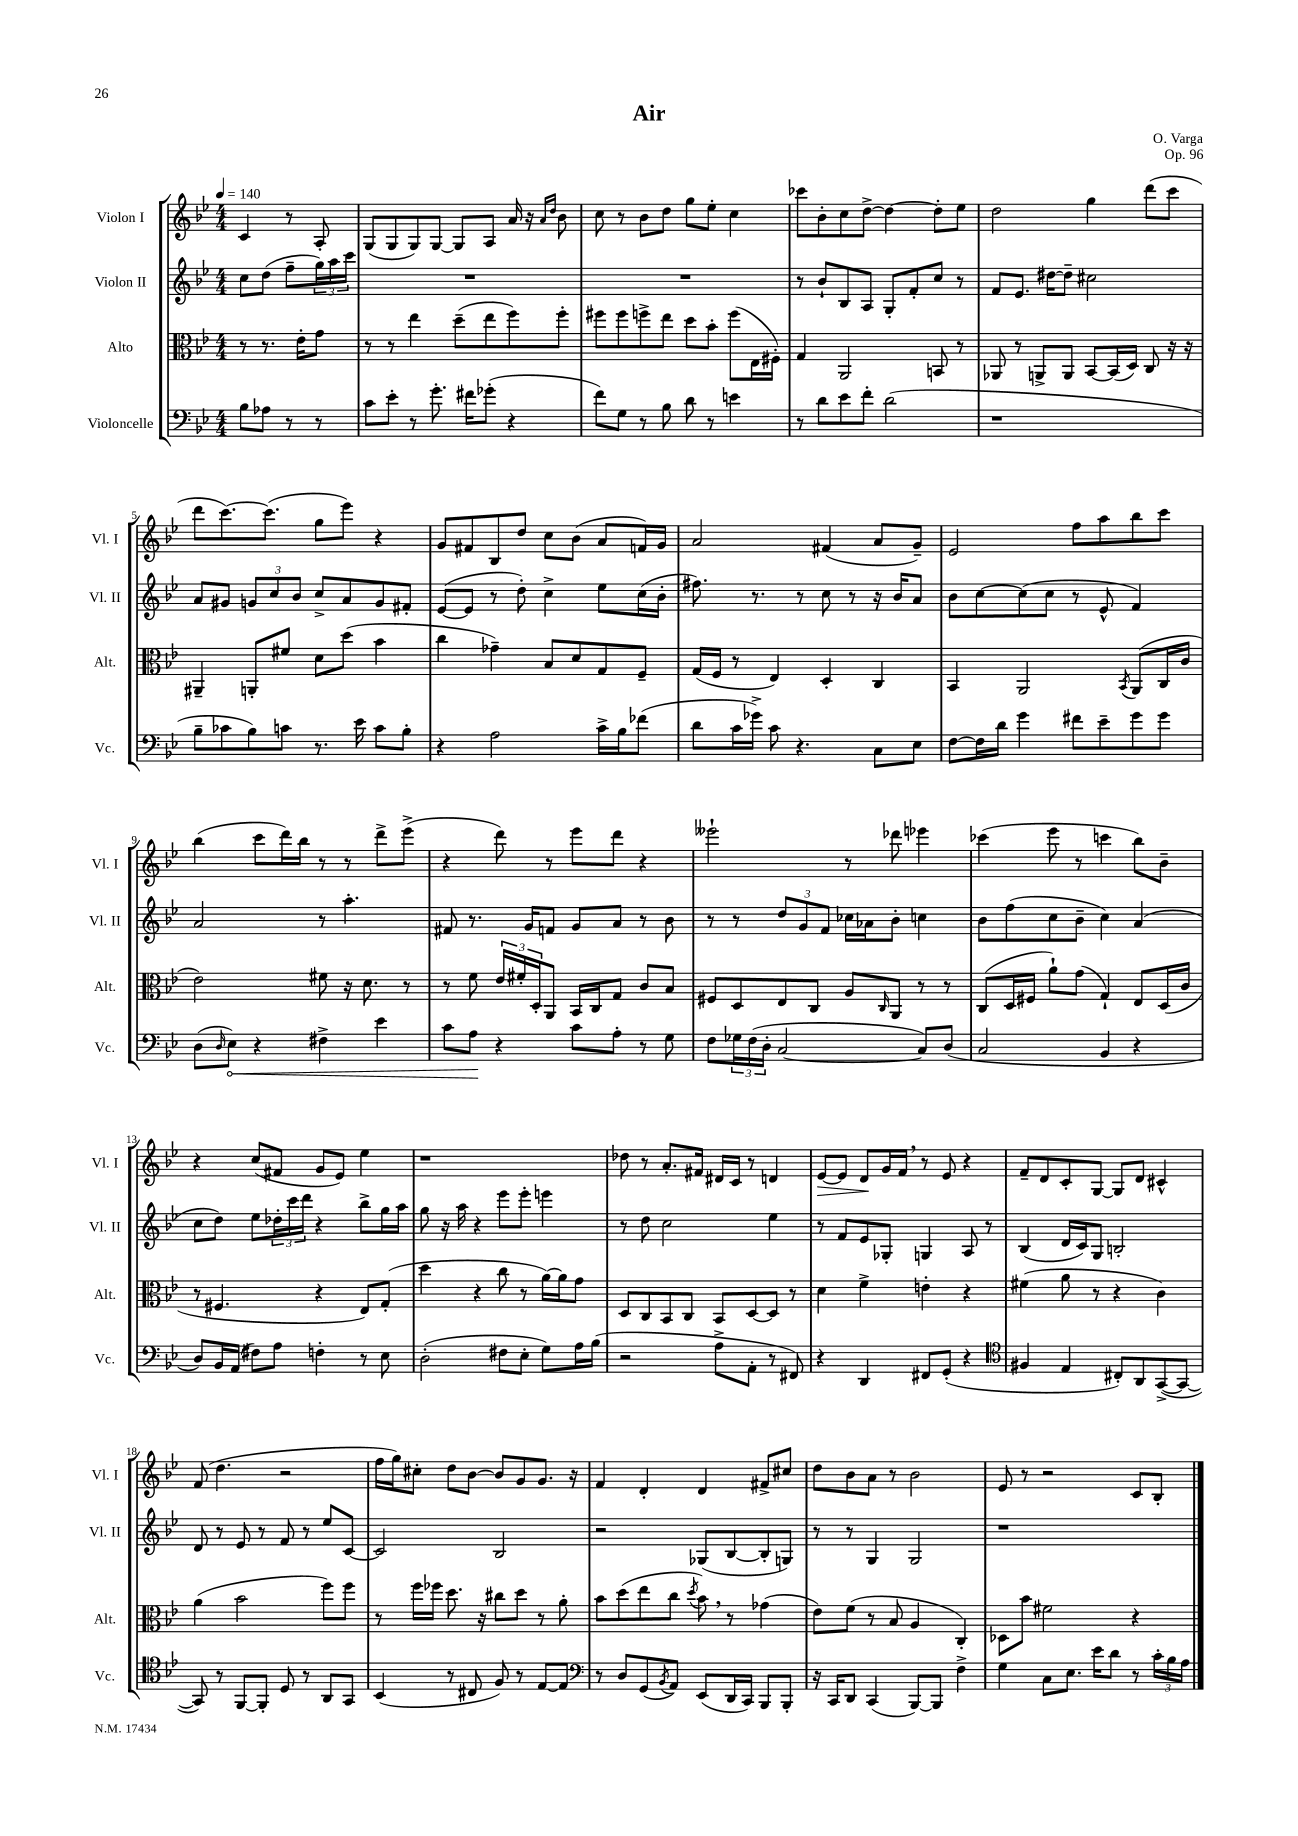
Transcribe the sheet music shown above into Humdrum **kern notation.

**kern	**dynam	**kern	**kern	**kern	**dynam
*part4	*part4	*part3	*part2	*part1	*part1
*staff4	*staff4	*staff3	*staff2	*staff1	*staff1
*I"Violoncelle	*	*I"Alto	*I"Violon II	*I"Violon I	*
*I'Vc.	*	*I'Alt.	*I'Vl. II	*I'Vl. I	*
*clefF4	*	*clefC3	*clefG2	*clefG2	*
*k[b-e-]	*	*k[b-e-]	*k[b-e-]	*k[b-e-]	*
*M4/4	*	*M4/4	*M4/4	*M4/4	*
*MM140	*	*MM140	*MM140	*MM140	*
=	=	=	=	=	=
8B-\L	.	8r	8cc\L	4c/	.
8A-X\J	.	8.r	(8dd\J	.	.
8r	.	.	8ff~\L	8r	.
.	.	16e-'\KL	.	.	.
8r	.	8g\J	24gg\L)	8A'/	.
.	.	.	24aa\	.	.
.	.	.	24ccc\JJ	.	.
=1	=1	=1	=1	=1	=1
8c\L	.	8r	1r	(8G/L	.
8e-'\J	.	8r	.	8G/	.
8r	.	4ee-\	.	8G/)	.
8.g'\	.	.	.	[8G/J	.
.	.	(8dd~\L	.	8G/L]	.
16f#X\KL	.	.	.	.	.
(8g-X'\J	.	8ee-\	.	8A/J	.
4r	.	8ff\)	.	16a/	.
.	.	.	.	16r	.
.	.	.	.	16qqa/LL	.
.	.	.	.	16qqdd/JJ	.
.	.	8ff'\J	.	8b-\	.
=2	=2	=2	=2	=2	=2
8f\L)	.	8ff#X\L	1r	8cc\	.
8G\J	.	8ff#\	.	8r	.
8r	.	8ffn^\	.	8b-\L	.
8B-\	.	8ee-\J	.	8dd\J	.
8d\	.	8dd\L	.	8gg\L	.
8r	.	8b-'\J	.	8ee-'\J	.
4en\	.	(8ff\L	.	4cc\	.
.	.	16E-\L	.	.	.
.	.	16F#X'\JJ)	.	.	.
=3	=3	=3	=3	=3	=3
8r	.	4G/	8r	8ccc-X\L	.
8d\L	.	.	8b-`/L	8b-'\	.
8e-\	.	2AA/	8B-/	8cc\	.
8f'\J	.	.	8A/J	[8dd^\J	.
(2d\	.	.	8G'/L	4dd\_	.
.	.	.	8f'/	.	.
.	.	8BBn/	8cc/J	8dd'\L]	.
.	.	8r	8r	8ee-\J	.
=4	=4	=4	=4	=4	=4
1r	.	8AA-X/	8f/L	2dd\	.
.	.	8r	8.e-/J	.	.
.	.	8AAn^/L	.	.	.
.	.	.	[16dd#X\KL	.	.
.	.	8AA/J	8dd#~\J]	.	.
.	.	[8BB-/L	2cc#X\	4gg\	.
.	.	(16BB-/L]	.	.	.
.	.	16D/JJ)	.	.	.
.	.	8C/	.	(8ddd\L	.
.	.	16r	.	8ccc\J	.
.	.	16r	.	.	.
!!LO:LB:g=z
=5	=5	=5	=5	=5	=5
8B-~\L	.	4AA#X~/	8a/L	8ddd\L	.
8c-X\	.	.	8g#X/J	[8.ccc\)	.
8B-\)	.	8AAn'/L	12gn/L	.	.
.	.	.	.	(8.ccc\J]	.
.	.	.	12cc/	.	.
8cn\J	.	8f#X/J	.	.	.
.	.	.	12b-/J	.	.
8.r	.	8d\L	8cc^/L	8gg\L	.
.	.	(8dd\J	8a/	8eee-\J)	.
16e-\	.	.	.	.	.
8c\L	.	4b-\	8g/	4r	.
8B-'\J	.	.	8f#X'/J	.	.
=6	=6	=6	=6	=6	=6
4r	.	4cc\	([8e-/L	8g/L	.
.	.	.	8e-/J]	8f#X/	.
2A\	.	4g-X~\)	8r	8B-/	.
.	.	.	8dd'\)	8dd/J	.
.	.	8B-/L	4cc^\	8cc\L	.
.	.	8d/	.	(8b-\J	.
16c^\LL	.	8G/	8ee-\L	8a/L	.
16B-\J	.	.	.	.	.
(8f-X\J	.	8F~/J	(16cc\L	16fn/L)	.
.	.	.	16b-'\JJ	16g/JJ	.
=7	=7	=7	=7	=7	=7
8d\L	.	(16G/LL	8.ff#X\)	2a/	.
.	.	16F/JJ	.	.	.
16c\L	.	8r	.	.	.
16g-X^\JJ)	.	.	8.r	.	.
8c\	.	4E-/)	.	.	.
4.r	.	.	8r	.	.
.	.	4D'/	8cc\	(4f#X/	.
.	.	.	8r	.	.
8C\L	.	4C/	16r	8a/L	.
.	.	.	16b-/KL	.	.
8E-\J	.	.	8a/J	8g~/J)	.
=8	=8	=8	=8	=8	=8
[8F\L	.	4BB-/	8b-\L	2e-/	.
16F\L]	.	.	[8cc\	.	.
16d\JJ	.	.	.	.	.
4g\	.	2AA/	(8cc\]	.	.
.	.	.	8cc\J	.	.
8f#X\L	.	.	8r	8ff\L	.
8e-~\	.	.	8e-^^/	8aa\	.
.	.	8qBB-/	.	.	.
8g\	.	(8AA/L	4f/)	8bb-\	.
8g\J	.	16C/L	.	8ccc\J	.
.	.	16c/JJ	.	.	.
!!LO:LB:g=z
=9	=9	=9	=9	=9	=9
(8D\L	.	2e-\)	2a/	(4bb-\	.
16qqD/	.	.	.	.	.
!	!LO:HP:b	!	!	!	!
8E-\J)	<	.	.	.	.
4r	.	.	.	8ccc\L	.
.	.	.	.	16ddd\L)	.
.	.	.	.	16bb-\JJ	.
4F#X^\	.	8f#X\	8r	8r	.
.	.	16r	4.aa'\	8r	.
.	.	8.d\	.	.	.
4e-\	.	.	.	8ddd^\L	.
.	.	8r	.	(8eee-^\J	.
=10	=10	=10	=10	=10	=10
8c\L	.	8r	8f#X/	4r	.
8A\J	.	8f\	8.r	.	.
4r	[	24e-/LL	.	8ddd\)	.
.	.	24f#X'/	.	.	.
.	.	.	16g/KL	.	.
.	.	24D'/J	.	.	.
.	.	8AA/J	8fn/J	8r	.
8c\L	.	16BB-/LL	8g/L	8eee-\L	.
.	.	16C/J	.	.	.
8A'\J	.	8G/J	8a/J	8ddd\J	.
8r	.	8c/L	8r	4r	.
8G\	.	8B-/J	8b-\	.	.
=11	=11	=11	=11	=11	=11
8F\L	.	8F#X/L	8r	2eee--X`\	.
24G-X\L	.	8D/	8r	.	.
(24F\	.	.	.	.	.
24D'\JJ	.	.	.	.	.
[2C/	.	8E-/	12dd/L	.	.
.	.	.	12g/	.	.
.	.	8C/J	.	.	.
.	.	.	12f/J	.	.
.	.	8A/L	16cc-X\LL	8r	.
.	.	.	16a-X\J	.	.
.	.	16qqC/	.	.	.
.	.	8AA/J	8b-'\J	8ddd-X\	.
8C/L])	.	8r	4ccn\	4eee-X\	.
(8D/J	.	8r	.	.	.
=12	=12	=12	=12	=12	=12
2C/	.	(8C/L	8b-\L	(4ccc-X\	.
.	.	16D/L	(8ff\	.	.
.	.	16F#X/JJ	.	.	.
.	.	8a`\L)	8cc\	8eee-\	.
.	.	(8g\J	8b-~\J	8r	.
4BB-/	.	4G`/)	4cc\)	4cccn\	.
4r	.	8E-/L	(4a/	8bb-\L)	.
.	.	(16D/L	.	8b-~\J	.
.	.	16c/JJ	.	.	.
!!LO:LB:g=z
=13	=13	=13	=13	=13	=13
8D/L)	.	8r	8cc\L	4r	.
16BB-/L	.	4.F#X/	8dd\J)	.	.
(16AA/JJ	.	.	.	.	.
8F#X\L)	.	.	8ee-\L	(8cc/L	.
8A\J	.	.	24dd-X'\L	8f#X/J	.
.	.	.	24ccc\	.	.
.	.	.	24ddd\JJ	.	.
4Fn'\	.	4r	4r	8g/L	.
.	.	.	.	8e-/J)	.
8r	.	8E-/L)	8bb-^\L	4ee-\	.
8E-\	.	(8G'/J	16gg\L	.	.
.	.	.	16aa\JJ	.	.
=14	=14	=14	=14	=14	=14
(2D'\	.	4dd\	8gg\	1r	.
.	.	.	16r	.	.
.	.	.	16aa\	.	.
.	.	4r	4r	.	.
8F#X\L	.	8cc\	8eee-\L	.	.
8E-'\J	.	8r	8eee-'\J	.	.
8G\L)	.	[16a\LL)	4eeen\	.	.
.	.	16a\J]	.	.	.
16A\L	.	8g\J	.	.	.
(16B-\JJ	.	.	.	.	.
=15	=15	=15	=15	=15	=15
2r	.	8D/L	8r	8dd-X\	.
.	.	8C/	8dd\	8r	.
.	.	8BB-/	2cc\	8.a'/L	.
.	.	8C/J	.	.	.
.	.	.	.	16f#X/Jk	.
8A^\L	.	8BB-/L	.	16d#X/LL	.
.	.	.	.	16c/JJ	.
8AA'\J	.	[8D/	.	8r	.
8r	.	8D/J]	4ee-\	4dn/	.
8FF#X/)	.	8r	.	.	.
=16	=16	=16	=16	=16	=16
!	!	!	!	!	!LO:HP:b
4r	.	4d\	8r	[8e-/L	>
.	.	.	8f/L	8e-/J]	.
4DD/	.	4f^\	8e-/	8d/L	.
.	.	.	8G-X'/J	16g/L	]
.	.	.	.	16f,/JJ	.
8FF#X/L	.	4en'\	4Gn/	8r	.
(8GG'/J	.	.	.	8e-/	.
4r	.	4r	8A/	4r	.
.	.	.	8r	.	.
=17	=17	=17	=17	=17	=17
*clefC4	*	*	*	*	*
4F#X/	.	(4f#X\	(4B-/	8f~/L	.
.	.	.	.	8d/	.
4E-/	.	8a\	16d/LL	8c'/	.
.	.	.	16c/J)	.	.
.	.	8r	8G/J	[8G/J	.
8C#X'/L)	.	4r	2Bn'/	8G/L]	.
8AA/	.	.	.	8d/J	.
([8GG^/	.	4c\)	.	4c#X^^/	.
8GG/J_	.	.	.	.	.
!!LO:LB:g=z
=18	=18	=18	=18	=18	=18
8GG/])	.	(4a\	8d/	(8f/	.
8r	.	.	8r	4.dd\	.
[8FF/L	.	2b-\	8e-/	.	.
8FF'/J]	.	.	8r	.	.
8D/	.	.	8f/	2r	.
8r	.	.	8r	.	.
8AA/L	.	8ff\L)	8ee-/L	.	.
8GG/J	.	8ff\J	[8c/J	.	.
=19	=19	=19	=19	=19	=19
(4BB-/	.	8r	2c/]	16ff\LL	.
.	.	.	.	16gg\J)	.
.	.	16ff\LL	.	8cc#X'\J	.
.	.	16ff-X\JJ	.	.	.
8r	.	8.dd\	.	8dd\L	.
8C#X/	.	.	.	[8b-\J	.
.	.	16r	.	.	.
8F/)	.	8cc#X\L	2B-/	8b-/L]	.
8r	.	8dd\J	.	8g/	.
[8E-/L	.	8r	.	8.g/J	.
8E-/J]	.	8a'\	.	.	.
.	.	.	.	16r	.
=20	=20	=20	=20	=20	=20
*clefF4	*	*	*	*	*
8r	.	8b-\L	2r	4f/	.
8D/L	.	(8dd\	.	.	.
(8GG/	.	8ee-\	.	4d'/	.
8qBB-/	.	.	.	.	.
8AA/J)	.	8cc\J	.	.	.
.	.	8qdd/	.	.	.
(8EE-/L	.	8b-,\)	(8G-X/L	4d/	.
16DD/L	.	8r	[8B-/	.	.
16CC/JJ)	.	.	.	.	.
8BBB-/L	.	(4g-X\	8B-'/]	8f#X^/L	.
8BBB-'/J	.	.	8Gn/J)	8cc#X/J	.
=21	=21	=21	=21	=21	=21
16r	.	8e-\L)	8r	8dd\L	.
16CC/KL	.	.	.	.	.
8DD/J	.	(8f\J	8r	8b-\	.
(4CC/	.	8r	4G/	8a\J	.
.	.	8B-/	.	8r	.
[8BBB-/L)	.	4A/	2G/	2b-\	.
8BBB-/J]	.	.	.	.	.
4F^\	.	4C'/)	.	.	.
=22	=22	=22	=22	=22	=22
4G\	.	8D-X\L	1r	8e-/	.
.	.	8b-\J	.	8r	.
8C\L	.	2f#X\	.	2r	.
8.E-\J	.	.	.	.	.
16e-\KL	.	.	.	.	.
8d\J	.	.	.	.	.
8r	.	4r	.	8c/L	.
24c'\LL	.	.	.	8B-'/J	.
24B-\	.	.	.	.	.
24A\JJ	.	.	.	.	.
==	==	==	==	==	==
*-	*-	*-	*-	*-	*-
